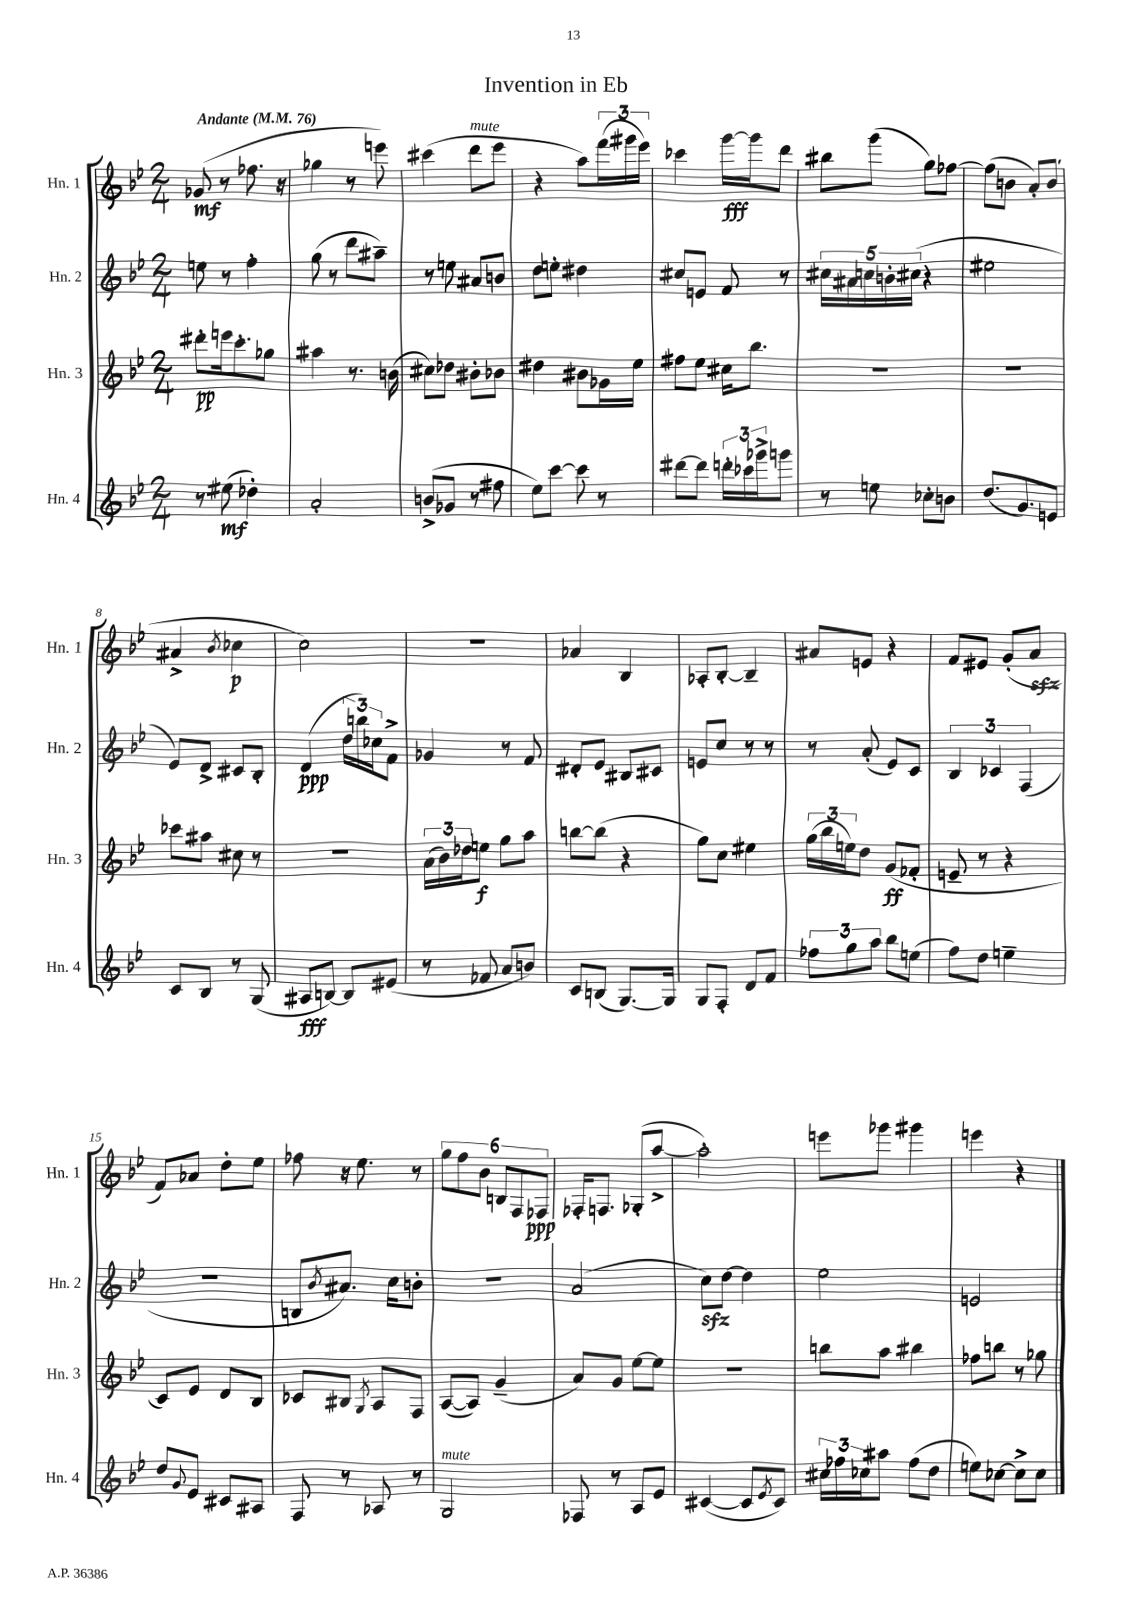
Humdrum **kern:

**kern	**kern	**kern	**kern
*staff4	*staff3	*staff2	*staff1
*clefG2	*clefG2	*clefG2	*clefG2
*k[b-e-]	*k[b-e-]	*k[b-e-]	*k[b-e-]
*M2/4	*M2/4	*M2/4	*M2/4
*MM76	*MM76	*MM76	*MM76
8r	8ddd#'	8ee	(8g-
(8ee#	16eee	8r	8r
.	8.ccc'	.	.
4dd-')	.	4ff'	8.ff-
.	8gg-	.	.
.	.	.	16r
=	=	=	=
2a'	4aa#	(8gg	4gg-
.	.	8r	.
.	8.r	8ddd	8r
.	.	8aa#~)	8eee)
.	(16b	.	.
=	=	=	=
(8b^	8cc#)	8r	(4ccc#
8g-	8dd-	8ee	.
8r	8b#'	8a#	8ddd
8ff#	8b-	8b	8eee-
=	=	=	=
8ee-)	4dd#	8dd	4r
[8ccc	.	8ee'	.
8ccc]	8b#	4dd#	8aa)
8r	16g-	.	(24fff
.	.	.	24ggg#
.	16ee-	.	.
.	.	.	24eee-)
=	=	=	=
[8ddd#	8ff#	8cc#	4ccc-
8ddd#]	8ee-	8e	.
24ddd'	16cc#	8f	[16ggg
24ccc-	.	.	.
.	8.bb-	.	16ggg]
24ggg-^	.	.	.
8ggg	.	8r	8ddd
=	=	=	=
8r	2r	20cc#	8bb#
.	.	20a#	.
.	.	20cc	.
8ee	.	.	(8ggg
.	.	20b'	.
.	.	(20cc#	.
8cc-'	.	4r	8gg)
8b	.	.	[8ff-
=	=	=	=
(8.dd	2r	2ee#	(8ff-]
.	.	.	8b
8.g)	.	.	.
.	.	.	8a')
8e	.	.	(8b
=	=	=	=
8c	8ccc-	8e-)	4a#^
8B-	8aa#	8d^	.
.	.	.	8qb-
8r	8cc#	8c#	4cc-
(8G	8r	8B-'	.
=	=	=	=
8A#	2r	(4d	2cc)
[8B)	.	.	.
8B]	.	24dd	.
.	.	24bb)	.
.	.	24cc-	.
(8e#	.	8f^	.
=	=	=	=
8r	(24a	4g-	2r
.	24b-)	.	.
.	24dd-	.	.
8f-	8ee	.	.
8a	8gg	8r	.
8b)	8aa	8f	.
=	=	=	=
8c	[8bb	8d#'	4a-
(8B	(8bb]	8e-	.
[8.G)	4r	8B#	4B-
.	.	8c#	.
16G]	.	.	.
=	=	=	=
8G	8gg)	8e	8A-'
8F'	8cc	8cc	[8B-'
8d	4ee#	8r	4B-~]
8f	.	8r	.
=	=	=	=
12ff-	(24gg	8r	8a#
.	24bb-	.	.
12gg	24ee)	.	.
.	8dd	(8a'	8e
12aa	.	.	.
8bb-	(8g	8e-)	4r
(8ee	8f-'	8c	.
=	=	=	=
8ff)	8e~	6B-	8f
8dd	8r	.	8e#
.	.	6c-	.
4ee~	4r	.	(8g'
.	.	(6F	.
.	.	.	8a
=	=	=	=
8dd	8c)	2r	8f)
8qqg	.	.	.
8e-	8e-	.	8a-
8c#	8d	.	8dd'
8A#	8B-	.	8ee-
=	=	=	=
8F	8c-	8B	8ff-
.	.	8qb-	.
8r	8B#	8.a#)	16r
.	.	.	8.ee-
.	8qG	.	.
8A-	8A	.	.
.	.	16cc	.
8r	8F	8b'	8r
=	=	=	=
2G	([8A	2r	12gg
.	.	.	12ff
.	8A])	.	.
.	.	.	12b-
.	(4g~	.	12B
.	.	.	12F
.	.	.	12F-
=	=	=	=
8F-	8a)	(2a	16F-'
.	.	.	8.F
8r	8g	.	.
8A	[8ee-	.	(8G-'
8e-	8ee-]	.	[8aa^
=	=	=	=
([4c#	2r	8cc)	2aa'])
.	.	[8dd	.
8c#]	.	4dd]	.
8qe-	.	.	.
8c#)	.	.	.
=	=	=	=
24cc#	8bb	2ee-	8eee
24ff-	.	.	.
24cc-	.	.	.
8aa#	8aa	.	8ggg-
(8ff-	4bb#	.	4ggg#
8dd	.	.	.
=	=	=	=
8ee)	8ff-	2e	4eee
[8cc-	8bb	.	.
8cc-^]	8r	.	4r
8cc-	8gg-	.	.
==	==	==	==
*-	*-	*-	*-
